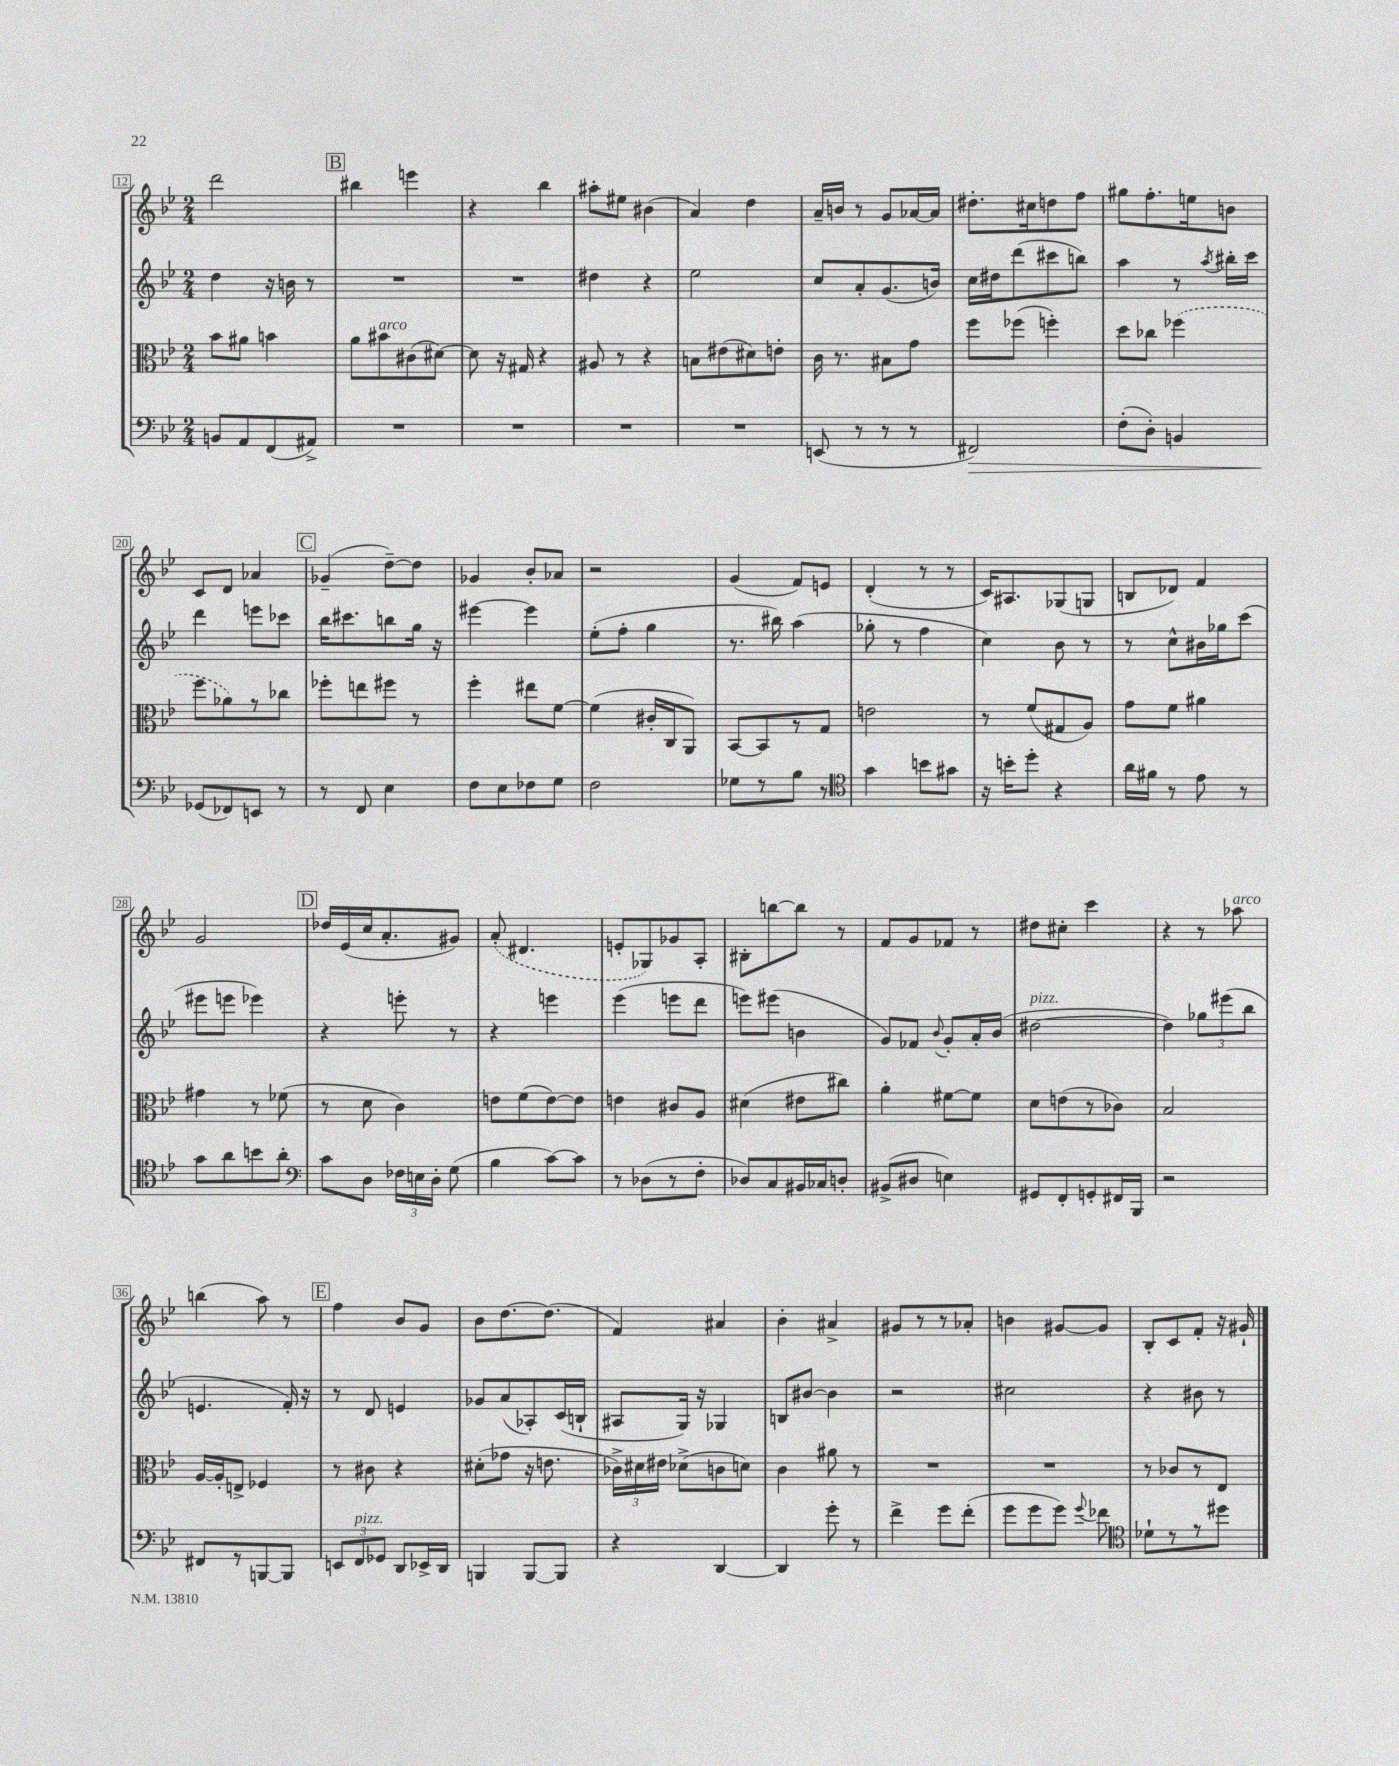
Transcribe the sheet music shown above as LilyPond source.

<<
\new StaffGroup <<
\new Staff = "s0" {
    \clef treble \key bes \major \numericTimeSignature \time 2/4
    \autoBeamOff d'''2 |
    \mark \markup { \box "B" } bis''4 e'''4 |
    r4 bes''4 |
    ais''8[-. eis''8] bis'4( |
    a'4) d''4 |
    a'16[-- b'16] r8 g'8[ aes'16~ aes'16] |
    dis''8.[-. cis''16 d''8 f''8] |
    gis''8[ f''8.-. e''16 b'8] |
    c'8[ d'8] aes'4 |
    \mark \markup { \box "C" } ges'4--( d''8[~--) d''8] |
    ges'4 bes'8[-. aes'8] |
    r2 |
    g'4( f'8[) e'8] |
    d'4-.( r8 r8 |
    c'16[) ais8. ges8( g8] |
    b8[ des'8]) f'4 |
    g'2 |
    \mark \markup { \box "D" } des''16[ ees'16( c''16 a'8.-. gis'8]) |
    \once \slurDashed a'8-.( dis'4. |
    e'8[-. ges8) ges'8 a8]-. |
    bis8[-. b''8~ b''8] r8 |
    f'8[ g'8 fes'8] r8 |
    dis''8[ cis''8]-. c'''4 |
    r4 r8 aes''8^\markup { \italic "arco" } |
    b''4( a''8) r8 |
    \mark \markup { \box "E" } f''4 bes'8[ g'8] |
    bes'8[ d''8.~ d''8.]( |
    f'4) ais'4 |
    bes'4-. ais'4-> |
    gis'8[ r8 r8 aes'8]-. |
    b'4 gis'8[~ gis'8] |
    bes8[-. c'8 f'8]-. r16 gis'16-! \bar "|." |
}
\new Staff = "s1" {
    \clef treble \key bes \major \numericTimeSignature \time 2/4
    \autoBeamOff d''4 r16 b'16 r8 |
    \mark \markup { \box "B" } R2 |
    R2 |
    dis''4 r4 |
    ees''2 |
    c''8[ a'8-. g'8.( b'16]) |
    c''16[ dis''16 d'''8( cis'''8 b''8]) |
    a''4 r8 \acciaccatura { a''8 } bis''16[-. c'''16] |
    d'''4 e'''8[ ces'''8] |
    \mark \markup { \box "C" } bes''16[ cis'''8. b''8 g''16] r16 |
    eis'''4~ eis'''4 |
    ees''8[-.( f''8]-. g''4 |
    r8. bis''16) a''4( |
    ges''8-. r8 f''4 |
    c''4) bes'8 r8 |
    r8 c''8[-^ bis'16 ges''16 c'''8]( |
    eis'''8[ e'''8] ees'''4) |
    \mark \markup { \box "D" } r4 e'''8-. r8 |
    r4 e'''4 |
    ees'''4( e'''8[ d'''8] |
    e'''8[) eis'''8]( b'4 |
    g'8[) fes'8] \appoggiatura { bes'8 } g'8[-. a'16-. bes'16]( |
    dis''2~^\markup { \italic "pizz." } |
    dis''4) \tuplet 3/2 { ges''8[ eis'''8( bes''8] } |
    e'4. f'16-.) r16 |
    \mark \markup { \box "E" } r8 d'8 e'4 |
    ges'8[ a'8( aes8-.) c'16( b16]-! |
    ais8[ g16]) r16 ges4 |
    b8[ bis'8]~ bis'4 |
    r2 |
    cis''2 |
    r4 bis'8 r8 \bar "|." |
}
\new Staff = "s2" {
    \clef alto \key bes \major \numericTimeSignature \time 2/4
    \autoBeamOff bes'8[ ais'8] b'4 |
    \mark \markup { \box "B" } a'8[ bis'8^\markup { \italic "arco" } cis'8( dis'8]~) |
    dis'8 r16 gis16 r4 |
    ais8 r8 r4 |
    b8[ eis'8( dis'8) e'8]-. |
    c'16 r8. bis8[ g'8] |
    f''8[ fes''8]( f''4-.) |
    d''8[ ces''8] \once \slurDashed fes''4( |
    f''8[ aes'8) r8 ces''8] |
    \mark \markup { \box "C" } fes''8[-. e''8 fis''8] r8 |
    f''4-. eis''8[ f'8]~ |
    f'4( cis'16[-. c16 a,8]) |
    bes,8[~ bes,8 r8 g8] |
    e'2 |
    r8 f'8[( gis8 a8]) |
    g'8[ f'8] ais'4 |
    gis'4 r8 fes'8( |
    \mark \markup { \box "D" } r8 d'8 c'4) |
    e'8[ f'8( e'8~) e'8] |
    e'4 cis'8[ a8] |
    dis'4( eis'8[ cis''8]) |
    a'4-. fis'8[~ fis'8] |
    d'8[ e'8( r8 ces'8]) |
    bes2 |
    a16[~ a16-. e8]-> fes4 |
    \mark \markup { \box "E" } r8 cis'8 r4 |
    dis'8[-.( ges'8] r16 e'8. |
    \tuplet 3/2 { ces'16[->) dis'16 eis'16] } des'8[->( c'8 d'8]) |
    c'4 ais'8 r8 |
    R2 |
    R2 |
    r8 ces'8[ r8 ees8] \bar "|." |
}
\new Staff = "s3" {
    \clef bass \key bes \major \numericTimeSignature \time 2/4
    \autoBeamOff b,8[ a,8 f,8( ais,8]->) |
    \mark \markup { \box "B" } R2 |
    R2 |
    R2 |
    R2 |
    e,8( r8 r8 r8 |
    fis,2\>) |
    f8[-.( d8]-.) b,4 |
    ges,8[\!( fes,8) e,8] r8 |
    \mark \markup { \box "C" } r8 f,8 ees4 |
    f8[ ees8 fes8 g8] |
    f2 |
    ges8[ r8 bes8] r8 |
    \clef tenor g'4 b'8[ gis'8] |
    r16 b'16[-. d''8]-. r4 |
    a'16[ fis'16] r8 ees'8 r8 |
    g'8[ a'8 b'8 a'8]-. |
    \mark \markup { \box "D" } \clef bass c'8[ d8] \tuplet 3/2 { fes16[ e16 d16]-. } g8( |
    bes4 c'8[~) c'8] |
    r8 des8[( r8 f8]-. |
    des8[) c8 bis,16 ces16 d8]-. |
    bis,8[->( dis8] e4) |
    gis,8[ f,8-. g,8-. fis,16 bes,,16] |
    r2 |
    fis,8[ r8 b,,8~ b,,8] |
    \mark \markup { \box "E" } \tuplet 3/2 { e,8[ f,8^\markup { \italic "pizz." } ges,8] } d,8[ ees,16-> d,16] |
    b,,4 b,,8[~ b,,8] |
    r4 d,4~ |
    d,4 g'8-. r8 |
    f'4-> g'8[ f'8]-.( |
    g'8[ g'8 g'8]) \appoggiatura { g'8 } fes'8 |
    \clef tenor des'8[-! r8 r8 dis''8] \bar "|." |
}
>>
>>
\layout { \context { \Score currentBarNumber = #12 \override BarNumber.stencil = #(make-stencil-boxer 0.1 0.3 ly:text-interface::print) } }
